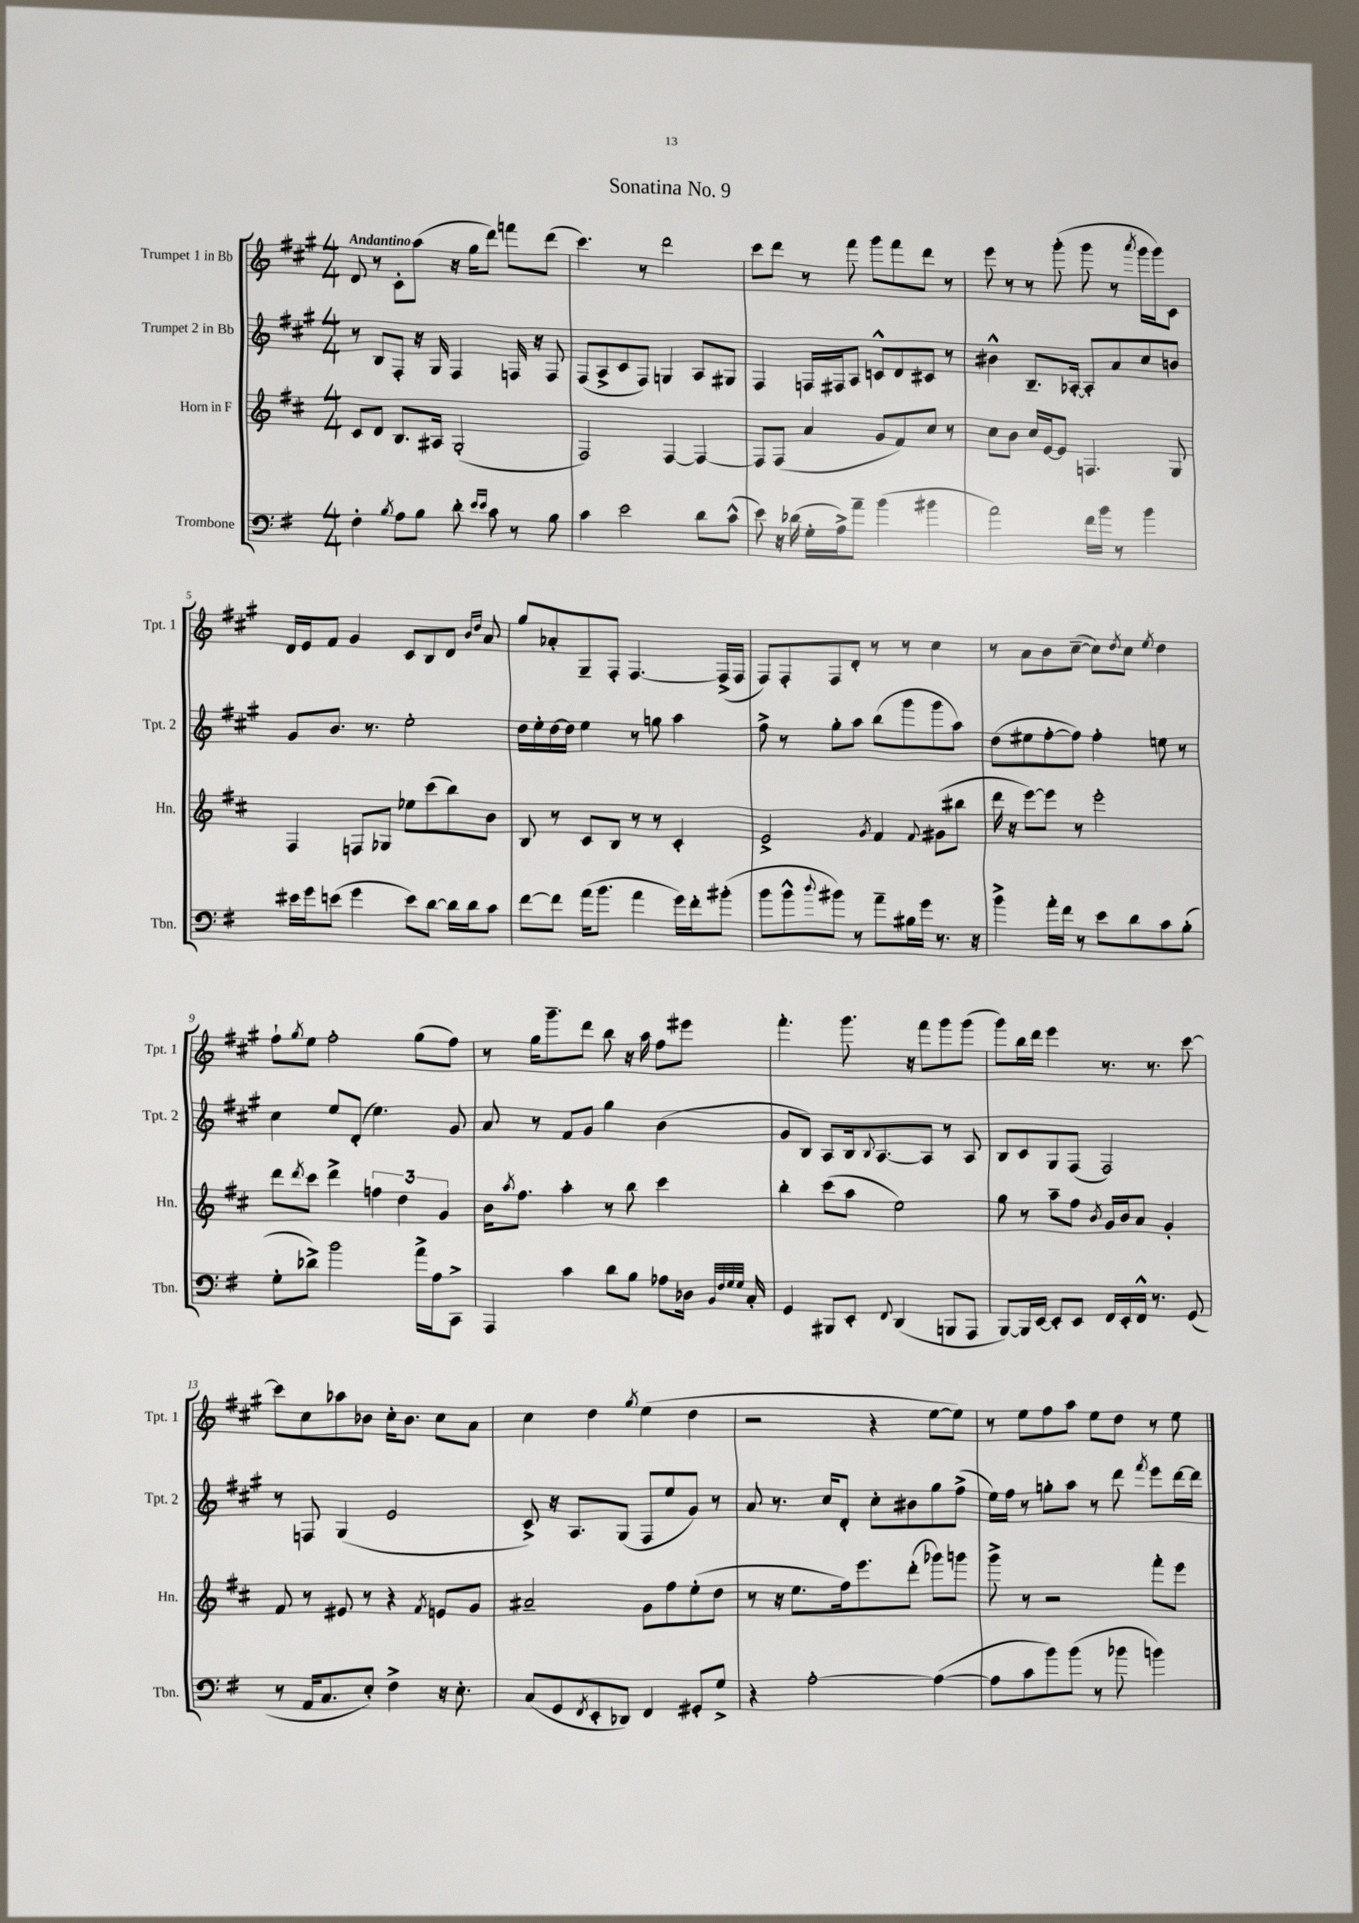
\header { title = "Sonatina No. 9" }
<<
\new StaffGroup <<
\new Staff = "s0" \with { instrumentName = "Trumpet 1 in Bb" shortInstrumentName = "Tpt. 1" } {
    \clef treble \key a \major \numericTimeSignature \time 4/4 \tempo "Andantino"
    d'8 r8 cis'8-. a''8( r16 gis''16 d'''8) f'''8 d'''8( |
    cis'''4.) r8 d'''2 |
    cis'''8 d'''8 r8 fis'''8 gis'''8 fis'''8 d'''8 r8 |
    e'''8 r8 r8 gis'''8-.( gis'''8 r8 \acciaccatura { a'''8 } gis'''16 gis'''16) cis'8 |
    d'16 e'16 fis'8 gis'4 cis'8 b8 d'8 \grace { b'16 d''16 } a'8 |
    gis''8 aes'8-. gis8-- fis8-. fis4.~ fis16->( fis16 |
    fis8) fis8-. fis8 d'8-. r8 r8 cis''4 |
    r8 a'8 b'8 cis''8~--( cis''8) \acciaccatura { d''8 } cis''8 \acciaccatura { e''8 } d''4 |
    fis''8-! \acciaccatura { gis''8 } e''8 fis''2-. gis''8( fis''8) |
    r8 gis''16 gis'''8.-- d'''8 b''8 r16 a''16 fis''8 eis'''8 |
    fis'''4.-. gis'''8. r16 fis'''8 gis'''8 gis'''8( |
    gis'''8) b''16 d'''16 e'''4 r8. r8. cis'''8~ |
    cis'''8 cis''8 aes''8 bes'8 cis''16-. bes'8. cis''8 a'8 |
    cis''4 d''4 \acciaccatura { gis''8 } e''4( d''4 |
    r2 r4 e''8~ e''8) |
    r8 e''8 fis''8 a''8 e''8 d''8 r8 e''8 \bar "|." |
}
\new Staff = "s1" \with { instrumentName = "Trumpet 2 in Bb" shortInstrumentName = "Tpt. 2" } {
    \clef treble \key a \major \numericTimeSignature \time 4/4
    r8 b8 fis8-. r16 gis16 fis4 f16 r16 f8 |
    fis8( a8-> cis'8 fis8) g4 a8 gis8 |
    fis4 f16 fis16 a8 c'8-^ d'8 cis'8 r8 |
    bis'4-^ b8.-- aes16~-. aes8-. a'8 cis''8 b'8 |
    gis'8 b'8. r8. e''2-. |
    d''16 e''16-. d''16~ d''16 e''4 r8 g''8 a''4 |
    fis''8-> r8 gis''8-. a''8 b''8( gis'''8 gis'''8 a''8) |
    d''8( eis''8 fis''8~-. fis''8) fis''4-. e''8 r8 |
    cis''4 e''8 d'8-.( e''4.) gis'8 |
    a'8 r8 fis'8 gis'8 gis''4 b'4( |
    gis'8 b8) a8 b16 \appoggiatura { b8 } a8.~ a8 r8 a8 |
    b8 cis'8 gis8 fis8( fis2) |
    r8 f8 gis4( e'2 |
    cis'8->) r16 a8. gis8( fis8 e''8 gis'8) r8 |
    a'8 r8. cis''16 d'8-. cis''8-. bis'8 gis''8 fis''8->( |
    e''16) fis''16 r8 g''8-. a''8 r8 d'''8 \acciaccatura { fis'''8 } e'''8 d'''16~ d'''16 \bar "|." |
}
\new Staff = "s2" \with { instrumentName = "Horn in F" shortInstrumentName = "Hn." } {
    \clef treble \key d \major \numericTimeSignature \time 4/4
    cis'8 d'8 b8. ais16 g2-.( |
    fis2) fis4~ fis4~ |
    fis8 fis8( a'4 g'8 fis'8) cis''8 r8 |
    cis''8 b'8 cis''16 e'16~ e'8 f4. g8 |
    fis4 f8 ges8 ees''8 cis'''8( b''8) b'8 |
    b8 r8 cis'8 b8 r8 r8 cis'4-. |
    e'2-> \acciaccatura { g'8 } fis'4 \appoggiatura { fis'8 } gis'8( bis''8 |
    d'''16 r16 e'''8~) e'''8 r8 e'''2-. |
    d'''8 \acciaccatura { d'''8 } cis'''8 d'''4-> \tuplet 3/2 { f''4 d''4 g'4 } |
    b'16 \acciaccatura { a''8 } fis''8. a''4-. r8 b''8 cis'''4 |
    b''4-. cis'''8( a''8 e''2) |
    g''8 r8 a''8-- fis''8 \acciaccatura { b'8 } g'16 b'16 a'8 g'4-. |
    fis'8 r8 eis'8 r8 r4 \acciaccatura { fis'8 } e'8 g'8 |
    ais'2-- g'8 fis''8 e''8-.( d''8 |
    r8 r16 e''8. fis''16) e'''8. d'''8-.( ges'''8) g'''8 |
    g'''8-> r8 r2 fis'''8-. e'''8 \bar "|." |
}
\new Staff = "s3" \with { instrumentName = "Trombone" shortInstrumentName = "Tbn." } {
    \clef bass \key g \major \numericTimeSignature \time 4/4
    fis4-. \acciaccatura { b8 } a8 b8 d'8-. \grace { e'16 e'16 } c'8 r8 b8 |
    c'4 e'2 d'8 c'8-^( |
    e'8) r16 des'16( g16-. a16->) a'8-- b'4( bis'4 |
    a'2) fis'16 b'16 r8 b'4 |
    eis'16 g'16 e'8( g'4 e'8) d'8~ d'16 d'16 c'8 |
    fis'8~ fis'8 a'16( b'8. a'4 g'16) fis'16-. bis'8-.( |
    b'8 b'8-^ \appoggiatura { d''8 } bis'8) r8 a'8-- bis16 g'16 r8. r16 |
    b'4-> a'16-. fis'16 r8 e'8 d'8 c'8 b8-.( |
    g8-. des'8->) b'2 a'16-> a16 c,8-> |
    a,,4 c'4 d'8 b8 aes8 des16 \grace { b,32 fis32 g32 g32 } c16-. |
    g,4 bis,,8 e,8-. \appoggiatura { fis,8 } d,4( b,,8 a,,8 |
    b,,8~) b,,16 e,16~ e,8-. e,8 fis,16 e,16-. fis,16-^ r8. g,8( |
    r8 a,16 c8. e8-.) fis4-> r16 e8.-. |
    c8( g,8 \acciaccatura { fis,8 } e,8-. des,8) fis,4 gis,8-. g8-> |
    r4 a2~-. a4~( |
    a8 c'8 b'8) b'8( r8 bes'8 b'4) \bar "|." |
}
>>
>>
